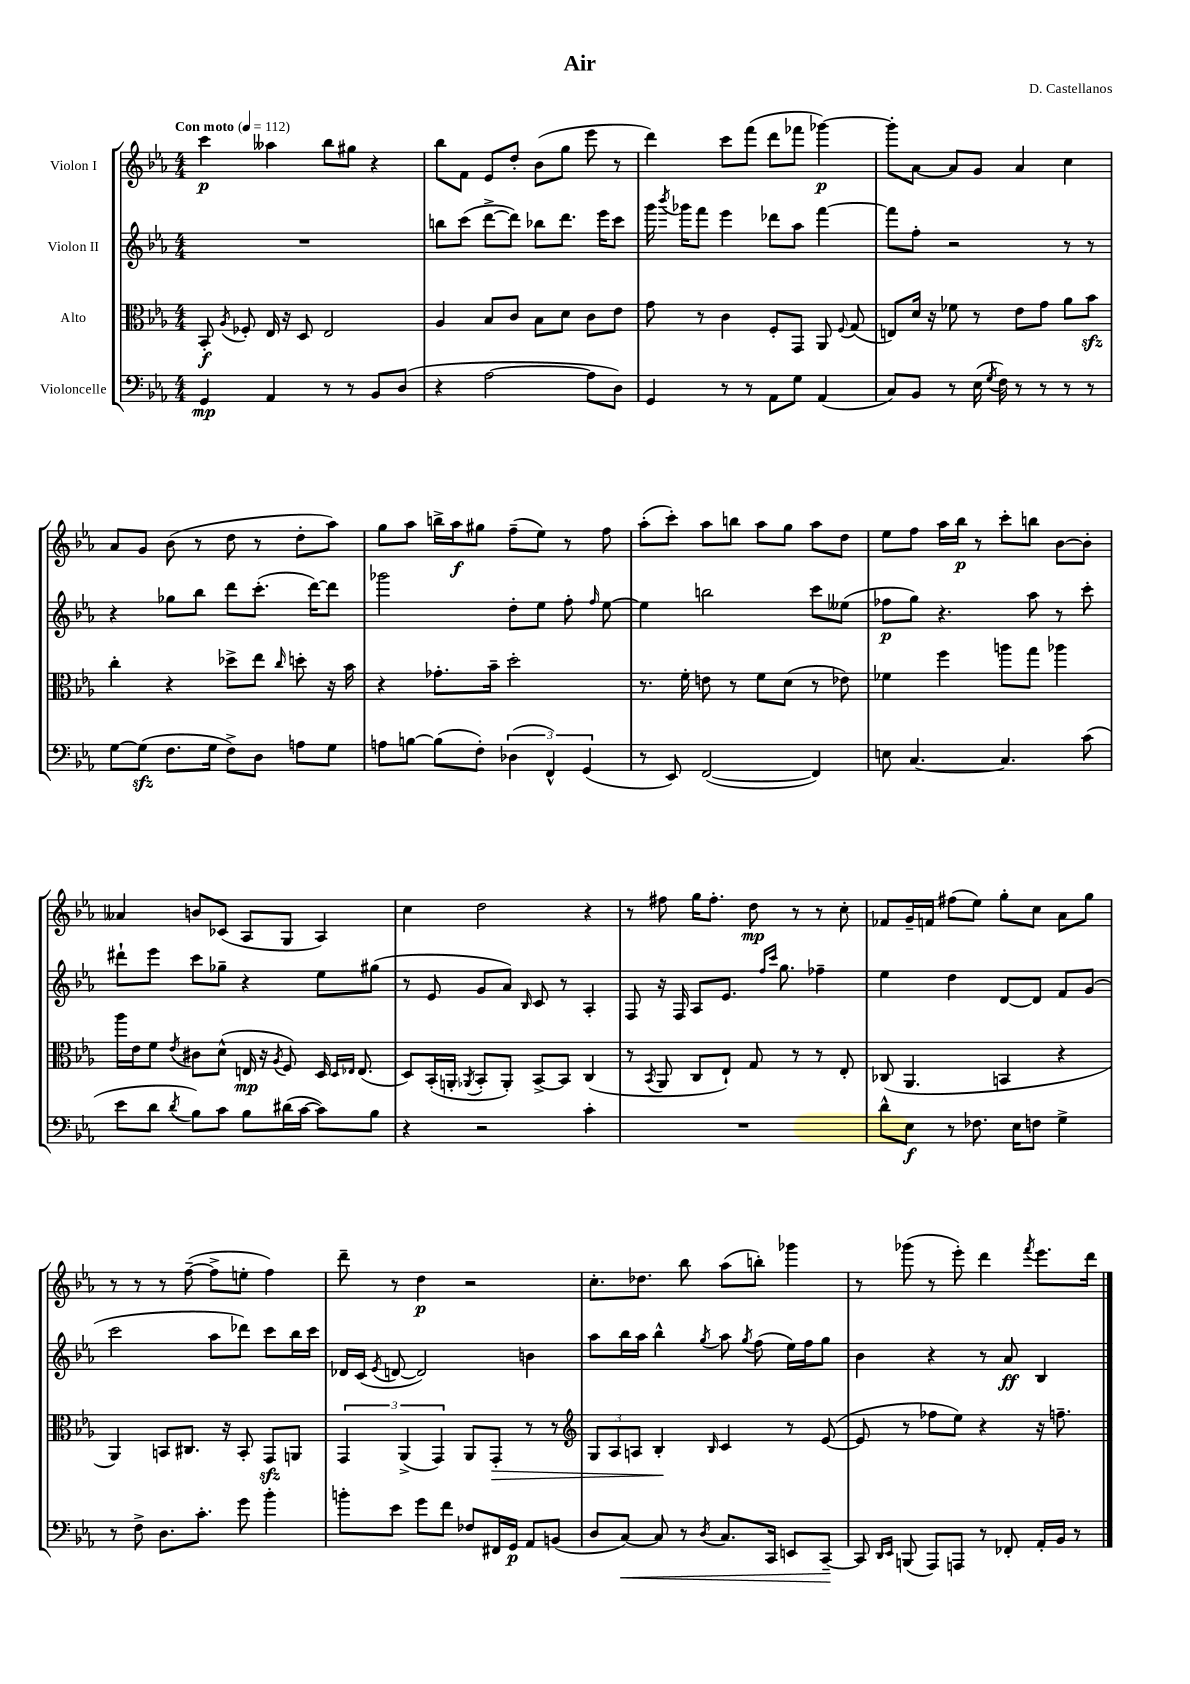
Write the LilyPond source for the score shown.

\header { title = "Air" composer = "D. Castellanos" }
<<
\new StaffGroup <<
\new Staff = "s0" \with { instrumentName = "Violon I" } {
    \clef treble \key ees \major \numericTimeSignature \time 4/4 \tempo "Con moto" 4 = 112
    \autoBeamOff c'''4\p aeses''4 bes''8[ gis''8] r4 |
    bes''8[ f'8] ees'8[ d''8]-. bes'8[( g''8] ees'''8 r8 |
    d'''4) c'''8[ f'''8]( d'''8[ fes'''8] ges'''4~\p) |
    ges'''8[-. aes'8]~ aes'8[ g'8] aes'4 c''4 |
    aes'8[ g'8] bes'8( r8 d''8 r8 d''8[-. aes''8]) |
    g''8[ aes''8] b''16[-> aes''16\f gis''8] f''8[--( ees''8]) r8 f''8 |
    aes''8[-.( c'''8]-.) aes''8[ b''8] aes''8[ g''8] aes''8[ d''8] |
    ees''8[ f''8] aes''16[ bes''16]\p r8 c'''8[-. b''8] bes'8[~ bes'8]-. |
    aeses'4 b'8[ ces'8]( aes8[ g8] aes4) |
    c''4 d''2 r4 |
    r8 fis''8 g''16[ fis''8.]-. d''8\mp r8 r8 c''8-. |
    fes'8[ g'16-- f'16] fis''8[( ees''8]) g''8[-. c''8] aes'8[ g''8] |
    r8 r8 r8 f''8~--( f''8[-> e''8]-. f''4) |
    d'''8-- r8 d''4\p r2 |
    c''8.[-. des''8.] bes''8 aes''8[( b''8]-.) ges'''4 |
    r8 ges'''8( r8 ees'''8-.) d'''4 \acciaccatura { f'''8 } ees'''8.[ d'''16] \bar "|." |
}
\new Staff = "s1" \with { instrumentName = "Violon II" } {
    \clef treble \key ees \major \numericTimeSignature \time 4/4
    \autoBeamOff R1 |
    b''8[ c'''8]( d'''8[~-> d'''8]) bes''8[ d'''8.] ees'''16[ c'''8] |
    g'''16 \acciaccatura { bes'''8 } ges'''16[ f'''8] ees'''4 des'''8[ aes''8] f'''4~ |
    f'''8[ f''8]-. r2 r8 r8 |
    r4 ges''8[ bes''8] d'''8[ c'''8.]-.( d'''16[~) d'''8] |
    ges'''2 d''8[-. ees''8] f''8-. \grace { f''16 } ees''8~ |
    ees''4 b''2 c'''8[ eeses''8]( |
    fes''8[\p g''8]) r4. aes''8 r8 c'''8-. |
    dis'''8[-! ees'''8] c'''8[ ges''8]-- r4 ees''8[ gis''8]( |
    r8 ees'8 g'8[ aes'8]) \grace { bes16 } c'8 r8 aes4-. |
    f8 r16 f16 aes8[ ees'8.] \grace { f''16[ c'''16] } g''8. fes''4-- |
    ees''4 d''4 d'8[~ d'8] f'8[ g'8]( |
    c'''2 aes''8[ des'''8]) c'''8[ bes''16 c'''16] |
    des'16[ c'16]( \acciaccatura { ees'8 } d'8~ d'2) b'4 |
    aes''8[ bes''16 aes''16] bes''4-^ \acciaccatura { g''8 } aes''8 \acciaccatura { g''8 } f''8( ees''16[) f''16 g''8] |
    bes'4 r4 r8 aes'8\ff bes4 \bar "|." |
}
\new Staff = "s2" \with { instrumentName = "Alto" } {
    \clef alto \key ees \major \numericTimeSignature \time 4/4
    \autoBeamOff bes,8-.\f \acciaccatura { aes8 } fes8-. ees16 r16 d8 ees2 |
    aes4 bes8[ c'8] bes8[ d'8] c'8[ ees'8] |
    g'8 r8 c'4 f8[-. g,8] aes,8 \appoggiatura { f8 } g8( |
    e8[) d'16] r16 fes'8 r8 ees'8[ g'8] aes'8[ bes'8]\sfz |
    c''4-. r4 des''8[-> ees''8] \grace { c''16 } d''8-. r16 bes'16 |
    r4 ges'8.[-. bes'16]-- d''2-. |
    r8. f'16-. e'8 r8 f'8[ d'8]( r8 ees'8) |
    fes'4 f''4 a''8[ g''8] aes''4 |
    aes''16[ ees'16 f'8] \acciaccatura { ees'8 } cis'8[ d'8]-^( e16\mp r16 \acciaccatura { aes8 } f8) d16 \grace { d16[ ees16] } ees8.( |
    d8[) bes,16-.( a,16]-. \acciaccatura { aes,8 } bes,8[-. aes,8]-.) bes,8[~-> bes,8] c4( |
    r8 \acciaccatura { bes,8 } aes,8 c8[ ees8]-!) g8 r8 r8 ees8-. |
    ces8( aes,4. b,4 r4 |
    aes,4) b,8[ cis8.] r16 b,8-. g,8[\sfz a,8] |
    \tuplet 3/2 { g,4 aes,4->( g,4) } aes,8[ g,8]-.\> r8 r8 |
    \clef treble \tuplet 3/2 { g8[ aes8 a8] } bes4-.\! \grace { bes16 } c'4 r8 ees'8~( |
    ees'8 r8 fes''8[ ees''8]) r4 r16 f''8.-- \bar "|." |
}
\new Staff = "s3" \with { instrumentName = "Violoncelle" } {
    \clef bass \key ees \major \numericTimeSignature \time 4/4
    \autoBeamOff g,4\mp aes,4 r8 r8 bes,8[ d8]( |
    r4 aes2~ aes8[ d8]) |
    g,4 r8 r8 aes,8[ g8] aes,4( |
    c8[) bes,8] r8 ees16( \acciaccatura { g8 } f16) r8 r8 r8 r8 |
    g8[~ g8]\sfz( f8.[ g16] f8[->) d8] a8[ g8] |
    a8[ b8]~ b8[( f8]-.) \tuplet 3/2 { des4( f,4-^) g,4( } |
    r8 ees,8) f,2~( f,4) |
    e8 c4.~ c4. c'8( |
    ees'8[ d'8] \acciaccatura { d'8 } bes8[) c'8] bes8[ dis'16( c'16]~ c'8[) bes8] |
    r4 r2 c'4-. |
    R1 |
    d'8[-^ ees8]\f r8 fes8. ees16[ f8] g4-> |
    r8 f8-> d8.[ c'8.]-. g'8 bes'4-. |
    b'8[-. ees'8] g'8[ f'8] fes8[ fis,16 g,16]\p aes,8[ b,8]( |
    d8[ c8]~\<) c8 r8 \acciaccatura { d8 } c8.[ c,16] e,8[ c,8]~--\! |
    c,8 \grace { d,16[ ees,16] } b,,8( aes,,8[) a,,8] r8 fes,8-. aes,16[-. bes,16] r8 \bar "|." |
}
>>
>>
\layout { \context { \Score \remove "Bar_number_engraver" } }
